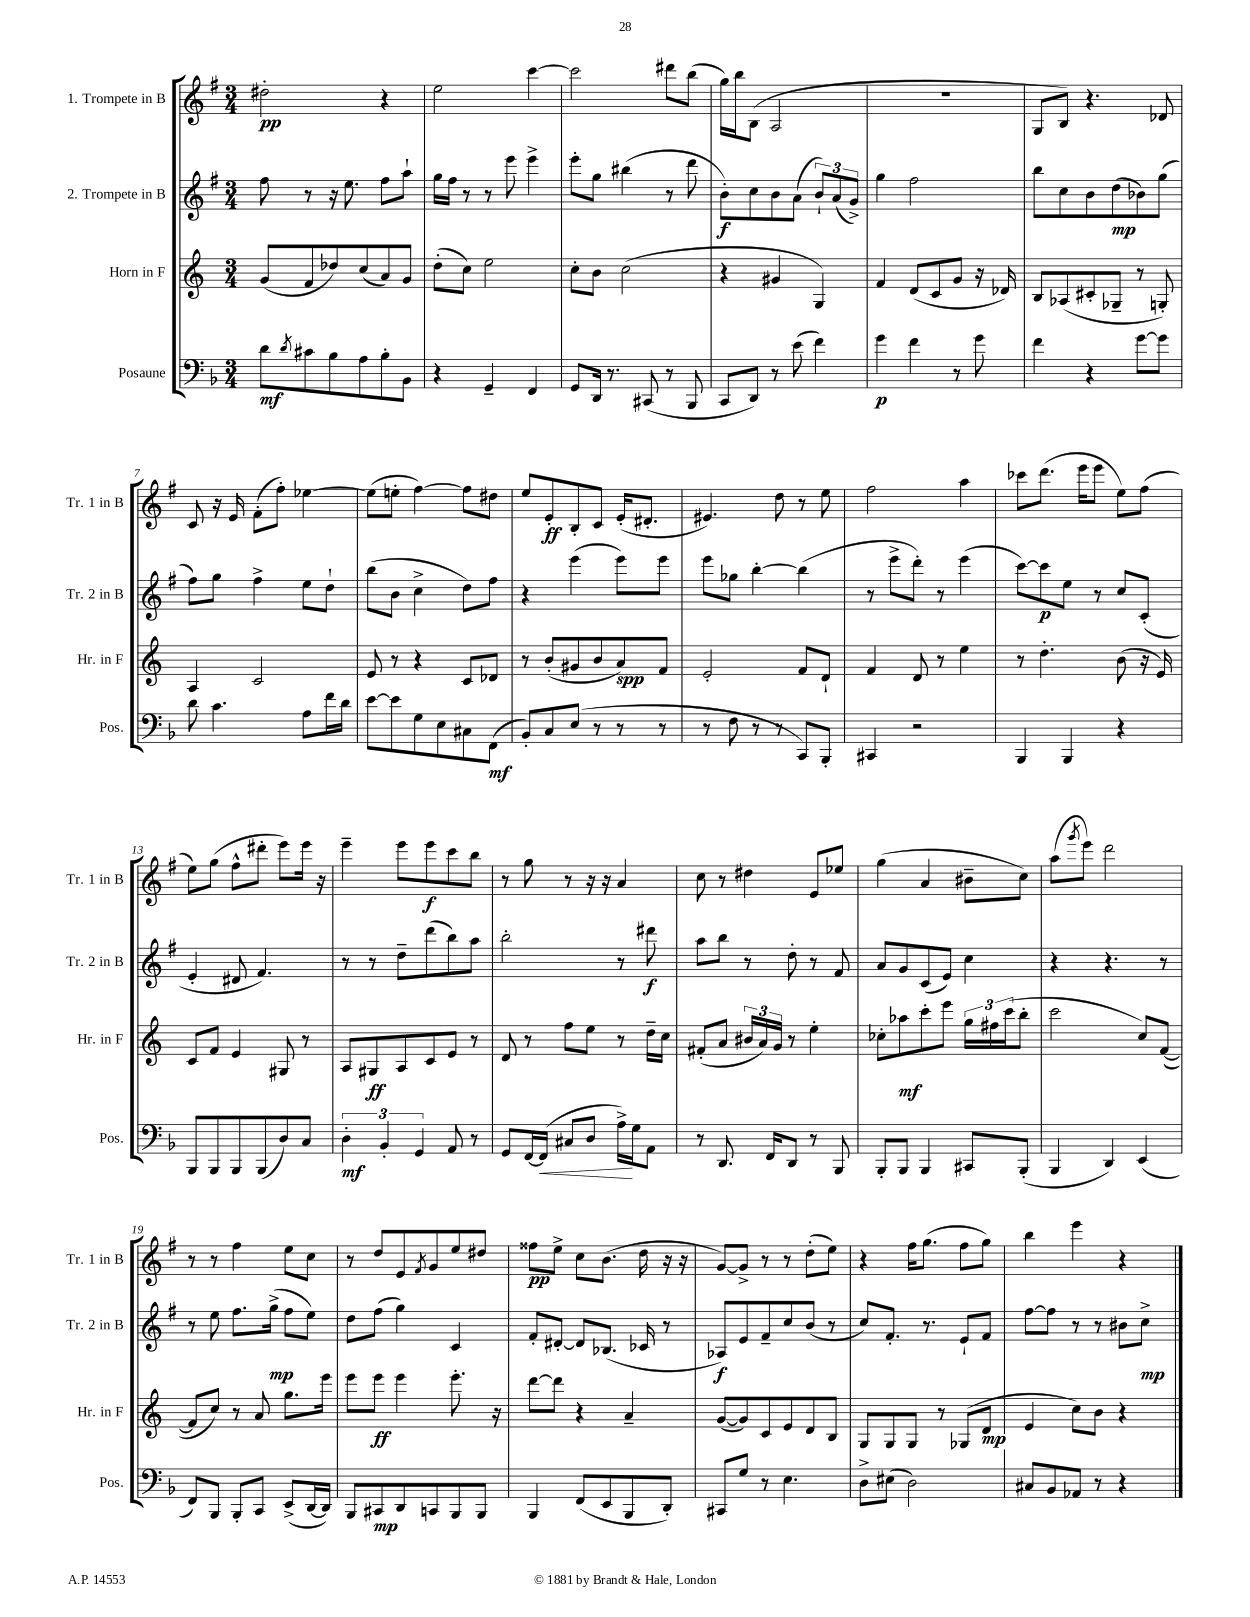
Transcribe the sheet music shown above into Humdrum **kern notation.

**kern	**kern	**kern	**kern
*staff4	*staff3	*staff2	*staff1
*clefF4	*clefG2	*clefG2	*clefG2
*k[b-]	*k[]	*k[f#]	*k[f#]
*M3/4	*M3/4	*M3/4	*M3/4
8d	(8g	8ff#	2dd#'
8qd	.	.	.
8c#	8f	8r	.
8B-	8dd-)	16r	.
.	.	8.ee	.
8A	(8cc	.	.
8B-'	8a)	8ff#	4r
8BB-	8g	8aa`	.
=	=	=	=
4r	(8dd'	16gg	2ee
.	.	16ff#	.
.	8cc)	8r	.
4GG~	2ee	8r	.
.	.	8eee	.
4FF	.	4eee^	[4ccc
=	=	=	=
8GG	8cc'	8eee'	2ccc]
16DD	8b	8gg	.
8.r	.	.	.
.	(2cc	(4bb#	.
(8CC#	.	.	.
8r	.	8r	8ddd#
8BBB-	.	8ddd	(8bb
=	=	=	=
8CC	4r	8b')	16gg)
.	.	.	16bb
8DD)	.	8cc	(8B
8r	4g#	8b	2A
(8e	.	(8a	.
4f)	4G)	12b`)	.
.	.	(12a	.
.	.	12g^)	.
=	=	=	=
4g	4f	4gg	2.r
4f	(8d	2ff#	.
.	8c	.	.
8r	8g	.	.
8g	16r	.	.
.	16d-)	.	.
=	=	=	=
4f	8B	8bb	8G
.	(8A-	8cc	8B)
4r	8c#'	8b	4.r
.	8G-~	(8dd	.
[8g	8r	8b-)	.
8g]	8G')	(8gg	8d-
=	=	=	=
8d	4A	8ff#)	8c
4.c	.	8gg	16r
.	.	.	16e
.	2c	4ff#^	(8f#'
.	.	.	8ff#')
8A	.	8ee	[4ee-
16f	.	8dd`	.
16d	.	.	.
=	=	=	=
[8e	8e	(8bb	(8ee-]
8e]	8r	8b	8ee'
8G	4r	4cc^	[4ff#)
8E	.	.	.
8C#	8c	8dd)	8ff#]
(8FF	8d-	8ff#	8dd#
=	=	=	=
8BB-')	8r	4r	8ee
8C	(8b'	.	8e'
(8E	8g#	(4eee	8B'
8r	8b	.	8c
8r	8a)	8eee)	(16e'
.	.	.	8.d#'
8r	8f	8eee	.
=	=	=	=
8r	2e'	8eee	4.e#)
8F	.	8gg-	.
8r	.	[4bb'	.
8r	.	.	8dd
8CC)	8f	(4bb]	8r
8BBB-'	8d`	.	8ee
=	=	=	=
4CC#	4f	8r	2ff#
.	.	8eee^	.
2r	8d	8ddd')	.
.	8r	8r	.
.	4ee	(4eee	4aa
=	=	=	=
4BBB-	8r	[8ccc)	8ccc-
.	4.dd'	8ccc]	(8.ddd
4BBB-	.	8ee	.
.	.	.	16eee
.	.	8r	8eee
4r	(8b	8cc	8ee)
.	16r	(8c'	(8ff#
.	16e)	.	.
=	=	=	=
8BBB-	8c	4e'	8ee)
8BBB-	8f	.	(8gg
8BBB-	4e	8d#	8ff#^^
(8BBB-	.	4.f#)	8ddd#'
8D)	8G#	.	8eee)
8C	8r	.	16eee
.	.	.	16r
=	=	=	=
6D'	8A	8r	4eee~
.	8G#	8r	.
6BB-'	.	.	.
.	8A	8dd~	8eee
6GG	.	.	.
.	8c	(8ddd	8eee
8AA	8e	8bb)	8ccc
8r	8r	8aa	8bb
=	=	=	=
8GG	8d	2bb'	8r
[16FF	8r	.	8gg
(16FF]	.	.	.
8C#	8ff	.	8r
8D	8ee	.	16r
.	.	.	16r
16A^)	8r	8r	4a
16G	.	.	.
8AA	16dd~	8ddd#	.
.	16cc	.	.
=	=	=	=
8r	(8f#'	8aa	8cc
8.DD	8a	8bb	8r
.	24b#	8r	4dd#
.	24a)	.	.
16FF	.	.	.
.	24g	.	.
8DD	8r	8dd'	.
8r	4ee'	8r	8e
8BBB-	.	8f#	8ee-
=	=	=	=
8BBB-'	8cc-'	8a	(4gg
8BBB-	8aa-	8g	.
4BBB-	8ccc'	(8c	4a
.	8eee	8e)	.
8CC#	24gg	4cc	8b#~
.	24ff#	.	.
.	(24ccc	.	.
(8BBB-'	8bb'	.	8cc)
=	=	=	=
4BBB-	2ccc	4r	(8aa
.	.	.	8qggg
.	.	.	8eee)
4DD)	.	4.r	2ddd
(4EE	8cc)	.	.
.	([8f	8r	.
=	=	=	=
8FF)	8f]	8r	8r
8BBB-	8cc)	8ee	8r
8BBB-'	8r	8.ff#	4ff#
8CC	8a	.	.
.	.	(16gg^	.
(8EE^	8.gg	8ff#	8ee
[16DD	.	8ee)	8cc
16DD])	16eee	.	.
=	=	=	=
8BBB-	8eee	8dd	8r
8CC#	8eee	(8ff#	8dd
8DD	4eee	4gg)	8e
.	.	.	8qf#
8CC	.	.	8g
8BBB-	8.eee'	4c	8ee
8BBB-	.	.	8dd#
.	16r	.	.
=	=	=	=
4BBB-	[8ddd	8f#'	8ff##
.	8ddd]	[8d#'	8ee^
(8FF	4r	8d#]	8cc
8EE	.	(8.B-	(8.b
8BBB-	4a~	.	.
.	.	16c-	16dd
8DD')	.	8r	16r
.	.	.	16r
=	=	=	=
8CC#	([8g	8A-)	[8g)
8G	8g])	8e	8g^]
8r	8c	8f#~	8r
4.E	8e	8cc	8r
.	8d	(8b	(8dd'
.	8B	8r	8ee)
=	=	=	=
8D^	8G	8cc)	4r
(8E#	8G	8.f#'	.
2D)	8G	.	16ff#
.	.	8.r	(8.gg
.	8r	.	.
.	(8G-	8e`	8ff#
.	8d	8f#	8gg)
=	=	=	=
8C#	4e	[8ff#	4bb
8BB-	.	8ff#]	.
8AA-	8cc)	8r	4eee
8r	8b	8r	.
4r	4r	8b#	4r
.	.	8cc^	.
==	==	==	==
*-	*-	*-	*-
